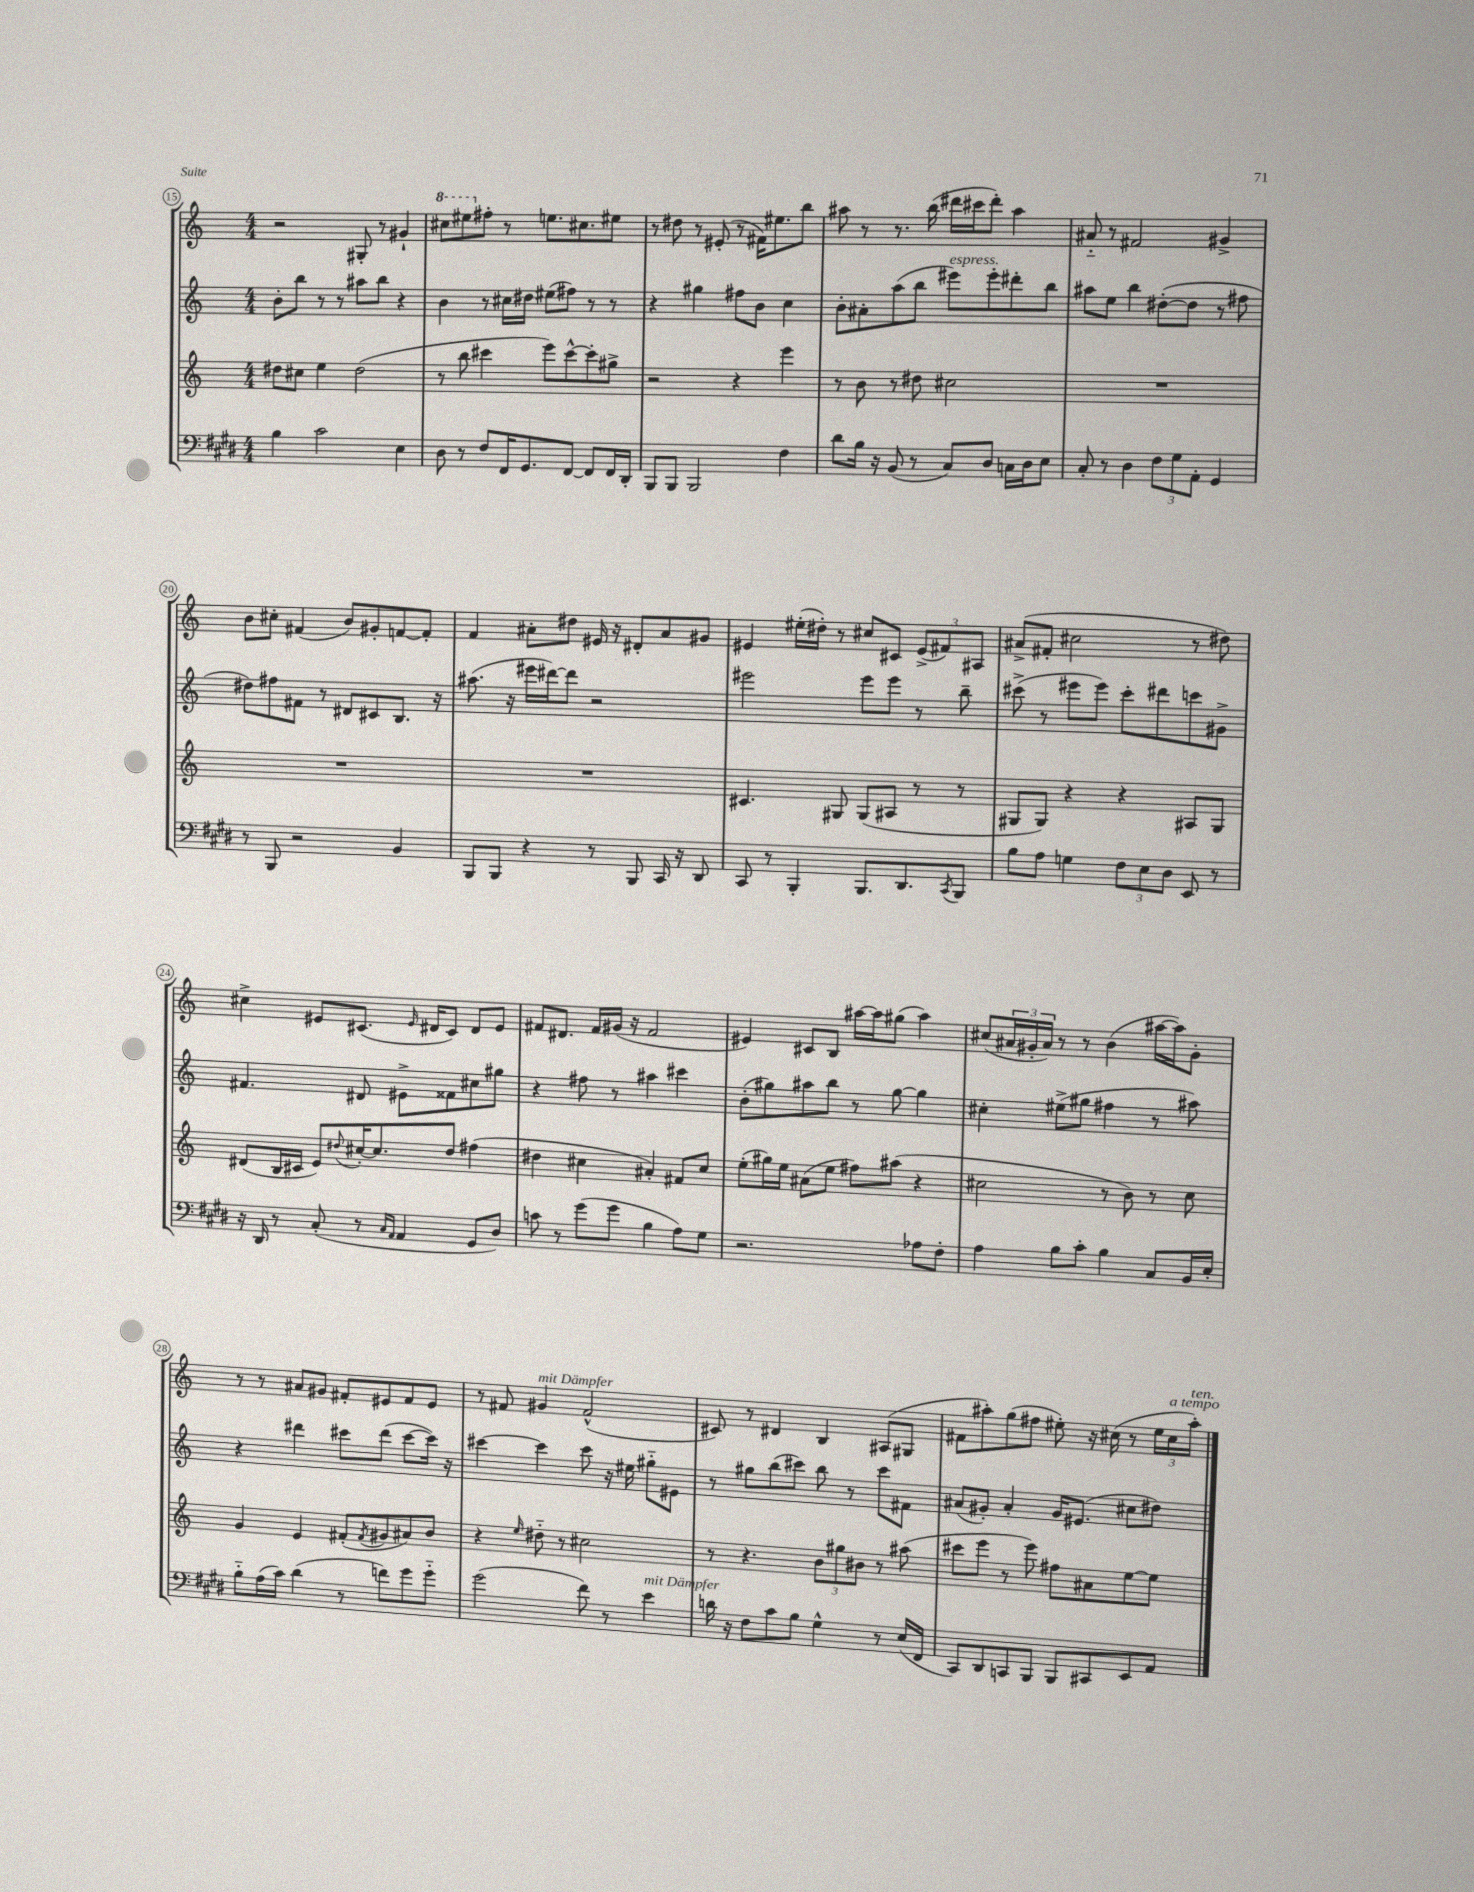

**kern	**kern	**kern	**kern
*staff4	*staff3	*staff2	*staff1
*clefF4	*clefG2	*clefG2	*clefG2
*k[f#c#g#d#]	*k[]	*k[]	*k[]
*M4/4	*M4/4	*M4/4	*M4/4
4B	8dd#	8b'	2r
.	8cc#	8bb	.
2c#	4ee	8r	.
.	.	8r	.
.	(2dd#	8aa#	8G#'
.	.	8bb	8r
4E	.	4r	4g#`
=	=	=	=
8D#	8r	4b	8ccc#
8r	8bb	.	8eee#
8F#	4ccc#	8r	8ff#'
16FF#	.	16cc#	8r
8.GG#	.	16dd#	.
.	8eee)	(8ee#	8.ee
[8FF#	[8ccc#^^	8ff#)	.
.	.	.	8.cc#
8FF#]	8ccc#']	8r	.
16FF#	8gg#^	8r	8ee#
16DD#'	.	.	.
=	=	=	=
8BBB	2r	4r	8r
8BBB	.	.	8dd#
2BBB	.	4gg#	8r
.	.	.	(8e#'
.	4r	8ff#	8r
.	.	8b	16f#)
.	.	.	8.ee#
4F#	4eee	4cc	.
.	.	.	8bb
=	=	=	=
8d#	8r	8b'	8aa#
16B	8b	8a#'	8r
16r	.	.	.
(8BB	8r	(8aa	8.r
8r	8dd#	8bb	.
.	.	.	(16bb
8C#)	2cc#	8eee#)	16ddd#
.	.	.	16ccc#
8D#	.	8eee#'	8ddd#')
16C	.	8ddd#'	4aa#
16D#	.	.	.
8E	.	8bb	.
=	=	=	=
8C#'	1r	8aa#	8a#'~
8r	.	8ee	8r
4D#	.	4bb	2f#
12F#	.	([8dd#'	.
12G#	.	.	.
.	.	8dd#]	.
12AA'	.	.	.
4GG#	.	8r	4g#^
.	.	8ff#	.
=	=	=	=
8r	1r	8dd#)	8b
8BBB	.	8ff#	8cc#'
2r	.	8f#	(4f#
.	.	8r	.
.	.	8d#	8b)
.	.	8c#	8g#'
4BB	.	8.B	[8f
.	.	.	8f']
.	.	16r	.
=	=	=	=
8BBB	1r	(8.aa#	4f
8BBB	.	.	.
.	.	16r	.
4r	.	16eee#	8a#'
.	.	[16ddd#)	.
.	.	8ddd#]	8dd#
8r	.	2r	16e#
.	.	.	16r
8BBB	.	.	8d#'
16CC#	.	.	8a#
16r	.	.	.
8DD#	.	.	8g#
=	=	=	=
8CC#	4.c#	2eee#	4e#
8r	.	.	.
4BBB'	.	.	(16ee#'
.	.	.	16dd#')
.	8G#	.	8r
8.BBB	(8G#	8eee#	8cc#
.	8A#	8eee#	8c#
8.DD#	.	.	.
.	8r	8r	(12e#^
.	.	.	12f#)
8qCC#	.	.	.
8BBB	8r	8bb~	.
.	.	.	12A#
=	=	=	=
8B	8G#	(8ccc#^	(8a#^
8A	8G#)	8r	8f#'
4G	4r	8eee#	2cc#
.	.	8eee#)	.
12F#	4r	8ccc#'	.
12E	.	.	.
.	.	8ddd#	.
12D#	.	.	.
8EE	8A#	8ccc	8r
8r	8G#	8g#^	8dd#)
=	=	=	=
16r	(8d#	4.f#	4cc#^
16DD#	.	.	.
8r	16B	.	.
.	16c#	.	.
(8C#'	8e)	.	8e#
.	8qqdd#	.	.
8r	[16cc#'	8d#	(8.c#
.	8.cc#]	.	.
16qqC#	.	.	.
16qqAA	.	.	.
4AA	.	8e#^	.
.	.	.	16qqe#
.	.	.	16d#
.	8dd#	8f##	8c#)
8GG#	(4ff#	8cc#	8d#
8D#)	.	8gg#	8e#
=	=	=	=
8c	4dd#	4r	8f#
8r	.	.	8.d#
(8g#	4cc#	8ff#	.
.	.	.	16f#
8g#	.	8r	(16g#
.	.	.	16r
4B	4a#')	4aa#	2f#
8A)	8f#	4ccc#	.
8G#	8cc#	.	.
=	=	=	=
2.r	(8ee'	(8b'	4e#)
.	16gg#)	8gg#)	.
.	16ee	.	.
.	(8a#	8aa#	8c#
.	8ee	8bb	8B
.	8ff#)	8r	[16aa#
.	.	.	16aa#]
.	(8aa#	[8gg#	(8gg#
8A-	4r	4gg#]	4aa#)
8F#'	.	.	.
=	=	=	=
4A	2cc#	4cc#'	(8cc#
.	.	.	24a#
.	.	.	24g#'
.	.	.	24a#)
8B	.	(8ee#^	8r
8c#'	.	8gg#	8r
4B	8r	4ff#	(4b
.	8b)	.	.
8C#	8r	8r	[16aa#
.	.	.	16aa#])
16BB	8cc#	8aa#)	8g#'
16E'	.	.	.
=	=	=	=
8B'~	4g	4r	8r
(16A	.	.	8r
16c#)	.	.	.
(4d#	4e	4ddd#	8a#
.	.	.	8g#
8r	(8f#'	8ccc#	8f#'
.	8qf#	.	.
8f)	8g#	(8ddd#	8e#
8g#	8a#)	[8ccc#	8f#
8g#'~	8b	16ccc#])	8e#
.	.	16r	.
=	=	=	=
(2g#	4r	[4ccc#	8r
.	.	.	8f#
.	16qqee	.	.
.	8dd#'~	4ccc#]	4g#
.	8r	.	.
8f#)	2cc#	8ccc#	(2f#^^
8r	.	16r	.
.	.	16ee#	.
4e	.	8gg#'~	.
.	.	8e#	.
=	=	=	=
16d	8r	8r	8c#)
16r	.	.	.
8F#	4.r	8gg#	8r
8c#	.	(8bb	4d#
8B	.	8ccc#)	.
4G#^^	12b	8bb	4B
.	12gg#	.	.
.	.	8r	.
.	12b#	.	.
8r	8r	8ccc#	(8A#
(16E	(8aa#	8f#	8G#
16FF#	.	.	.
=	=	=	=
8CC#)	8ccc#	(8a#	8f#
8DD#	8eee	8g#')	8aa#')
8CC	8r	4a#'	(8gg
8BBB	8eee)	.	8ff#
8BBB	8ff#	16g#	8ee#')
.	.	(8.e#	.
8CC#	8a#	.	16r
.	.	.	(16cc#
8EE	[8ee	8cc#	8r
8AA	8ee]	8dd#)	24ee#
.	.	.	24cc#
.	.	.	24aa#')
==	==	==	==
*-	*-	*-	*-
